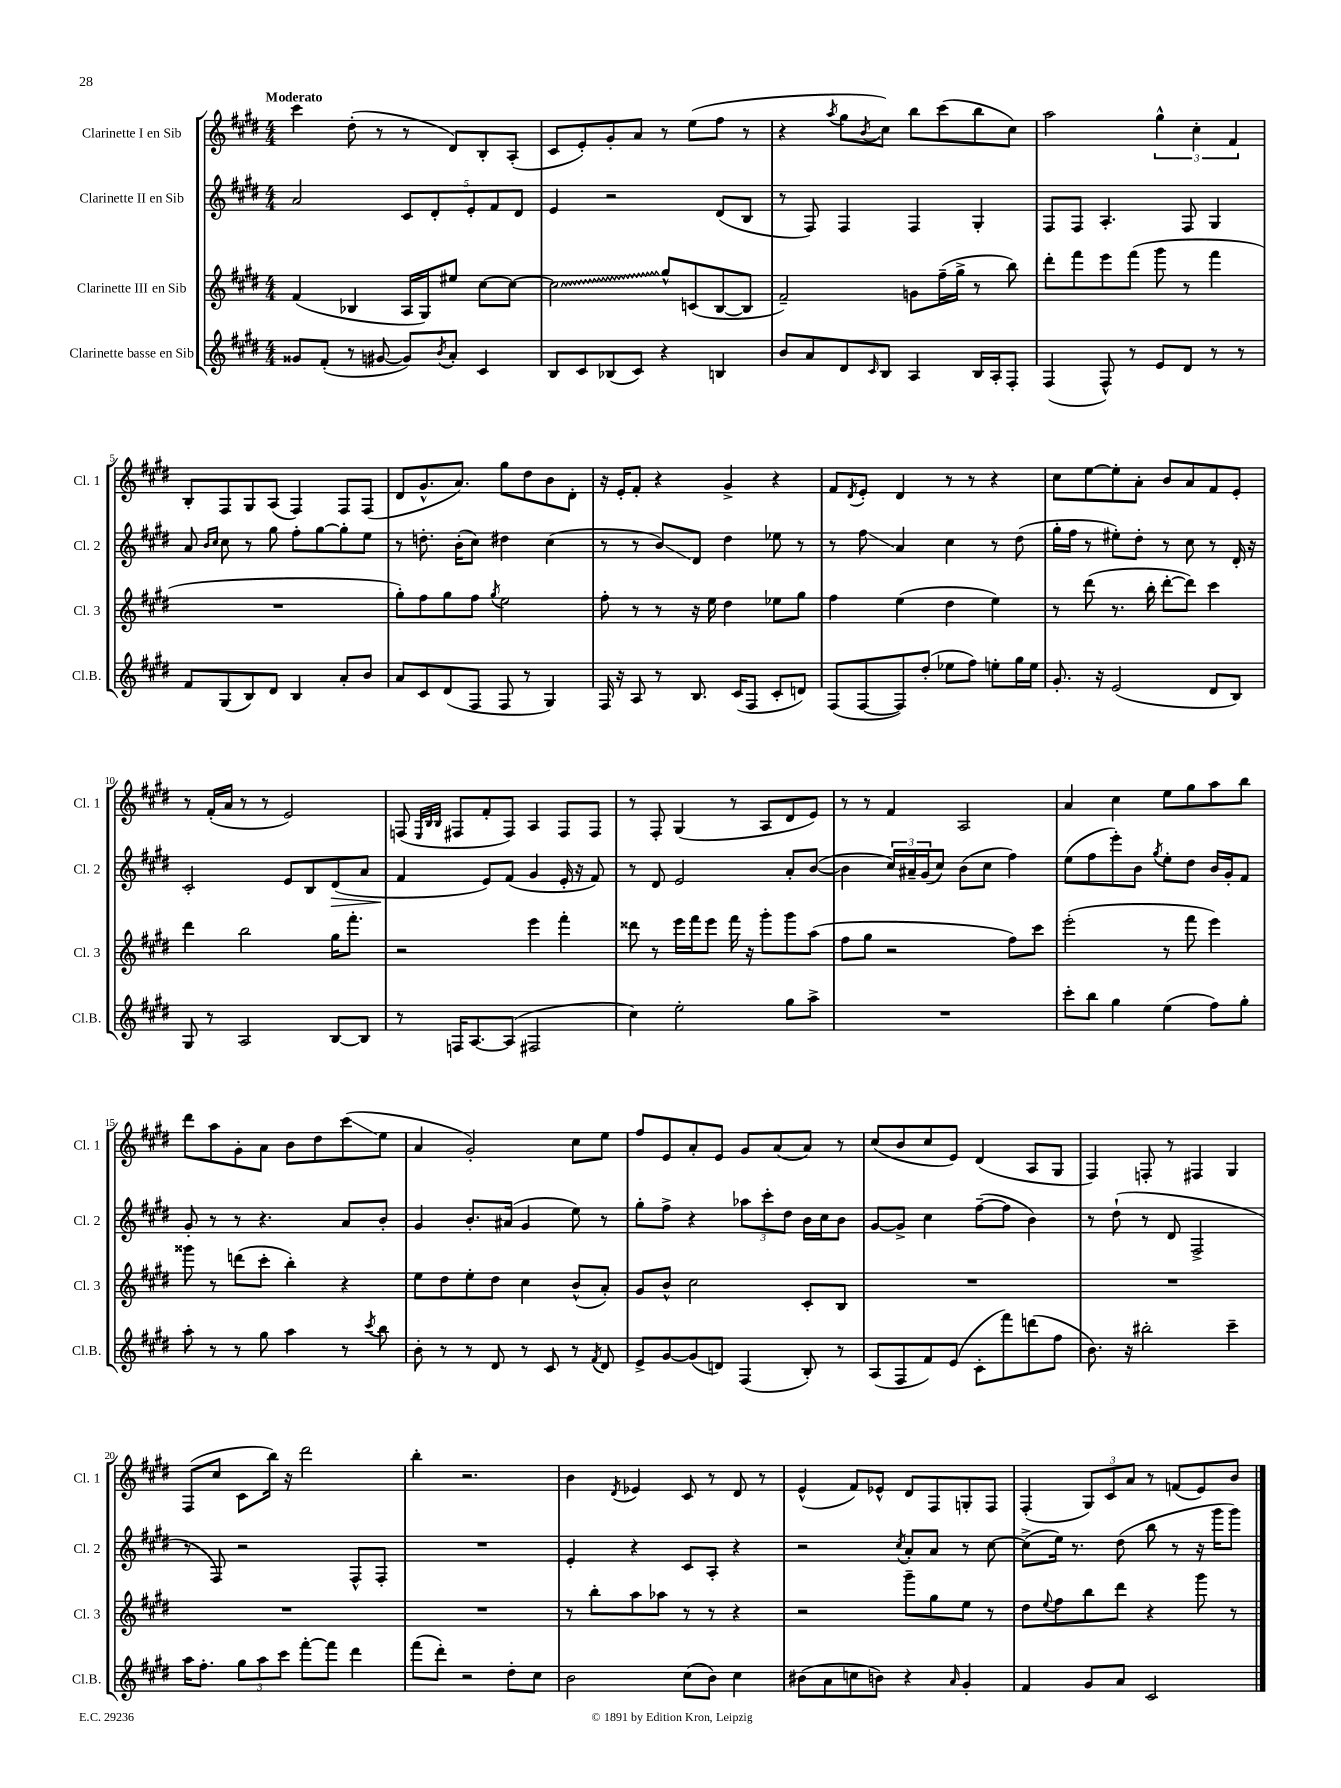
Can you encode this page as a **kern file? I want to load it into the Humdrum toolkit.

**kern	**kern	**kern	**kern
*staff4	*staff3	*staff2	*staff1
*clefG2	*clefG2	*clefG2	*clefG2
*k[f#c#g#d#]	*k[f#c#g#d#]	*k[f#c#g#d#]	*k[f#c#g#d#]
*M4/4	*M4/4	*M4/4	*M4/4
8g##/L	(4f#/	2a/	4ccc#\
(8f#'/J	.	.	.
8r	4B-/	.	(8dd#'\
[8g#/	.	.	8r
8g#/]L)	16A/LL	10c#/L	8r
.	16G#/J)	.	.
.	.	10d#'/	.
8qb/	.	.	.
8a'/J	8ee#/J	.	8d#/L)
.	.	10e'/	.
4c#/	[8cc#\L	.	8B'/
.	.	10f#/	.
.	8cc#\_J	.	(8A'/J
.	.	10d#/J	.
=	=	=	=
8B/L	2cc#\]	4e/	8c#/L
8c#/	.	.	8e'/)
(8B-/	.	2r	8g#'/
8c#/J)	.	.	8a/J
4r	8gg#^^/L	.	8r
.	(8c/	.	(8ee\L
4B/	[8B/	(8d#/L	8ff#\J
.	8B/]J	8B/J	8r
=	=	=	=
8b/L	2f#~/)	8r	4r
8a/	.	8F#/)	.
.	.	.	8qaa/
8d#/	.	4F#/	8gg#\L
16qqc#/	.	.	8qb/
8B/J	.	.	8cc#\J)
4A/	8g\L	4F#/	8bb\L
.	(16ff#~\L	.	(8ccc#\
.	16gg#^\JJ	.	.
16B/LL	8r	4G#'/	8bb\
16A'/J	.	.	.
8F#'/J	8bb\)	.	8cc#\J)
=	=	=	=
(4F#/	8ddd#'\L	8F#/L	2aa\
.	8fff#\	8F#/J	.
8F#^^/)	8eee\	4.A'/	.
8r	(8fff#\J	.	.
8e/L	8ggg#\	.	6gg#^^\
8d#/J	8r	8F#/	.
.	.	.	6cc#'\
8r	4fff#\	4G#/	.
.	.	.	6f#/
8r	.	.	.
=	=	=	=
8f#/L	1r	8a/	8B'/L
.	.	16qqb/LL	.
.	.	16qqcc#/JJ	.
(8G#/	.	8cc#\	8F#/
8B/)	.	8r	8G#/
8d#/J	.	8gg#\	(8A/J
4B/	.	8ff#'\L	4F#/)
.	.	[8gg#\	.
8a'/L	.	8gg#'\]	8F#/L
8b/J	.	8ee\J	(8F#/J
=	=	=	=
8a/L	8gg#'\L)	8r	8d#/L
8c#/	8ff#\	8.dd'\	8.g#^^/
(8d#/	8gg#\	.	.
.	.	(16b'\LK	8.a/J)
8F#/J	8ff#\J	8cc#\J)	.
.	8qgg#/	.	.
8F#/	2ee\	4dd#\	8gg#\L
8r	.	.	8dd#\
4G#/)	.	(4cc#\	8b\
.	.	.	8d#'\J
=	=	=	=
16F#/	8ff#'\	8r	16r
16r	.	.	16e'/LK
8A/	8r	8r	8f#'/J
8r	8r	8b/L)	4r
8.B/	16r	8d#/J	.
.	16ee\	.	.
.	4dd#\	4dd#\	4g#^/
(16c#/LK	.	.	.
8F#/J	.	.	.
8c#'/L	8ee-\L	8ee-\	4r
8d/J)	8gg#\J	8r	.
=	=	=	=
(8F#/L	4ff#\	8r	8f#/L
.	.	.	8qd#/
[8F#/	.	8ff#\	8e'/J
8F#/])	(4ee\	4a/	4d#/
(8dd#'/J	.	.	.
8ee-\L	4dd#\	4cc#\	8r
8ff#\J)	.	.	8r
8ee'\L	4ee\)	8r	4r
16gg#\L	.	(8dd#\	.
16ee\JJ	.	.	.
=	=	=	=
8.g#'/	8r	16gg#'\LL	8cc#\L
.	.	16ff#\JJ	.
.	(8ddd#\	8r	[8ee\
16r	.	.	.
(2e/	8.r	8ee#'\L)	8ee'\]
.	.	8dd#'\J	8a'\J
.	16bb'\	.	.
.	[8ddd#'\L	8r	8b/L
.	8ddd#\]J)	8cc#\	8a/
8d#/L	4ccc#\	8r	8f#/
8B/J)	.	16d#'/	8e'/J
.	.	16r	.
=	=	=	=
8G#/	4ddd#\	2c#'/	8r
8r	.	.	(16f#'/LL
.	.	.	16a/JJ
2A/	2bb\	.	8r
.	.	.	8r
.	.	8e/L	2e/)
.	.	8B/	.
[8B/L	16gg#\LK	(8d#/	.
.	8.fff#'\J	.	.
8B/]J	.	8a/J	.
=	=	=	=
8r	2r	4f#/	(8F/
.	.	.	32qqE/LLL
.	.	.	32qqB/
.	.	.	32qqB/JJJ
16F/LK	.	.	8F#/L
[8.A/	.	.	.
.	.	8e/L)	8f#'/
(8A/]J	.	(8f#/J	8F#/J)
2F#/	4eee\	4g#/	4A/
.	4fff#'\	16e'/	8F#/L
.	.	16r	.
.	.	8f#/)	8F#/J
=	=	=	=
4cc#\)	8ddd##\	8r	8r
.	8r	8d#/	8F#'/
2ee'\	16eee\LL	2e/	(4G#/
.	16fff#\J	.	.
.	8eee\J	.	.
.	16fff#\	.	8r
.	16r	.	.
.	8ggg#'\L	.	8A/L
8gg#\L	8ggg#\	8a'/L	8d#/
8aa^\J	(8aa\J	([8b/J	8e/J)
=	=	=	=
1r	8ff#\L	4b\]	8r
.	8gg#\J	.	8r
.	2r	24cc#/LL)	4f#/
.	.	24a#~/	.
.	.	(24g#/J	.
.	.	8cc#/J)	.
.	.	(8b\L	2A/
.	.	8cc#\J	.
.	8ff#\L)	4ff#\)	.
.	8ccc#\J	.	.
=	=	=	=
8ccc#'\L	(2eee'\	(8ee\L	4a/
8bb\J	.	8ff#\	.
4gg#\	.	8eee'\)	4cc#\
.	.	8b\J	.
.	.	8qgg#/	.
(4ee\	8r	8ee'\L	8ee\L
.	8fff#\	8dd#\J	8gg#\
8ff#\L)	4eee\)	16b/LL	8aa\
.	.	16g#'/J	.
8gg#'\J	.	8f#/J	8bb\J
=	=	=	=
8aa'\	8ggg##\	8g#'/	8ddd#\L
8r	8r	8r	8aa\
8r	(8ddd\L	8r	8g#'\
8gg#\	8ccc#'\J	4.r	8a\J
4aa\	4bb'\)	.	8b\L
.	.	.	8dd#\
8r	4r	8a/L	(8ccc#\
8qccc#/	.	.	.
8bb\	.	8b'/J	8ee\J
=	=	=	=
8b'\	8ee\L	4g#/	4a/
8r	8dd#\	.	.
8r	8ee'\	8.b'/L	2g#'/)
8d#/	8dd#\J	.	.
.	.	(16a#/Jk	.
8r	4cc#\	4g#/	.
8c#/	.	.	.
8r	(8b^^/L	8ee\)	8cc#\L
8qf#/	.	.	.
8d#/	8a'/J)	8r	8ee\J
=	=	=	=
8e^/L	8g#/L	8gg#'\L	8ff#/L
[8g#/	8b^^/J	8ff#^\J	8e/
(8g#/]	2cc#\	4r	8a'/
8d/J)	.	.	8e/J
(4F#/	.	12aa-\L	8g#/L
.	.	12ccc#'\	.
.	.	.	(8a/
.	.	12dd#\J	.
8B'/)	8c#'/L	16b\LL	8a/J)
.	.	16cc#\J	.
8r	8B/J	8b\J	8r
=	=	=	=
(8A/L	1r	[8g#/L	(8cc#/L
8F#/	.	8g#^/]J	8b/
8f#/)	.	4cc#\	8cc#/
(8e/J	.	.	8e/J)
8c#'\L	.	([8ff#~\L	(4d#/
8fff#\)	.	8ff#\]J	.
(8ddd\	.	4b\)	8A/L
8ff#\J	.	.	8G#/J
=	=	=	=
8.b\)	1r	8r	4F#/)
.	.	(8dd#`\	.
16r	.	.	.
2bb#'\	.	8r	8F'/
.	.	8d#/	8r
.	.	2F#^/	4F#/
4ccc#~\	.	.	4G#/
=	=	=	=
16aa\LK	1r	8r	(8F#/L
8.ff#'\J	.	.	.
.	.	8F#/)	8cc#/J
12gg#\L	.	2r	8c#\L
12aa\	.	.	.
.	.	.	16bb\Jk)
12ccc#\J	.	.	.
.	.	.	16r
[8fff#'\L	.	.	2ddd#\
8fff#\]J	.	.	.
4ddd#\	.	8F#^^/L	.
.	.	8F#'/J	.
=	=	=	=
(8fff#\L	1r	1r	4bb'\
8ddd#'\J)	.	.	.
2r	.	.	2.r
8dd#'\L	.	.	.
8cc#\J	.	.	.
=	=	=	=
2b\	8r	4e'/	4b\
.	8bb'\L	.	.
.	.	.	8qd#/
.	8aa\	4r	4e-/
.	8aa-\J	.	.
(8cc#\L	8r	8c#/L	8c#/
8b\J)	8r	8A'/J	8r
4cc#\	4r	4r	8d#/
.	.	.	8r
=	=	=	=
(8b#\L	2r	2r	(4e^^/
8a\	.	.	.
8cc\	.	.	8f#/L)
8b\J)	.	.	8e-^^/J
.	.	8qcc#/	.
4r	8ggg#~\L	8a'/L	8d#/L
.	8gg#\	8a/J	8F#/
16qqa/	.	.	.
4g#'/	8ee\J	8r	8G'/
.	8r	[8cc#\	8F#/J
=	=	=	=
4f#/	8dd#\L	(8cc#^\]L	(4F#'/
.	8qqee/	.	.
.	8ff#\	16ee\Jk)	.
.	.	8.r	.
8g#/L	8bb\	.	12G#/L)
.	.	.	12c#/
8a/J	8ddd#\J	(8dd#\	.
.	.	.	12a/J
2c#/	4r	8bb\	8r
.	.	8r	(8f/L
.	8ggg#\	16r	8e/)
.	.	16ggg#\LK	.
.	8r	8ggg#\J)	8b/J
==	==	==	==
*-	*-	*-	*-
